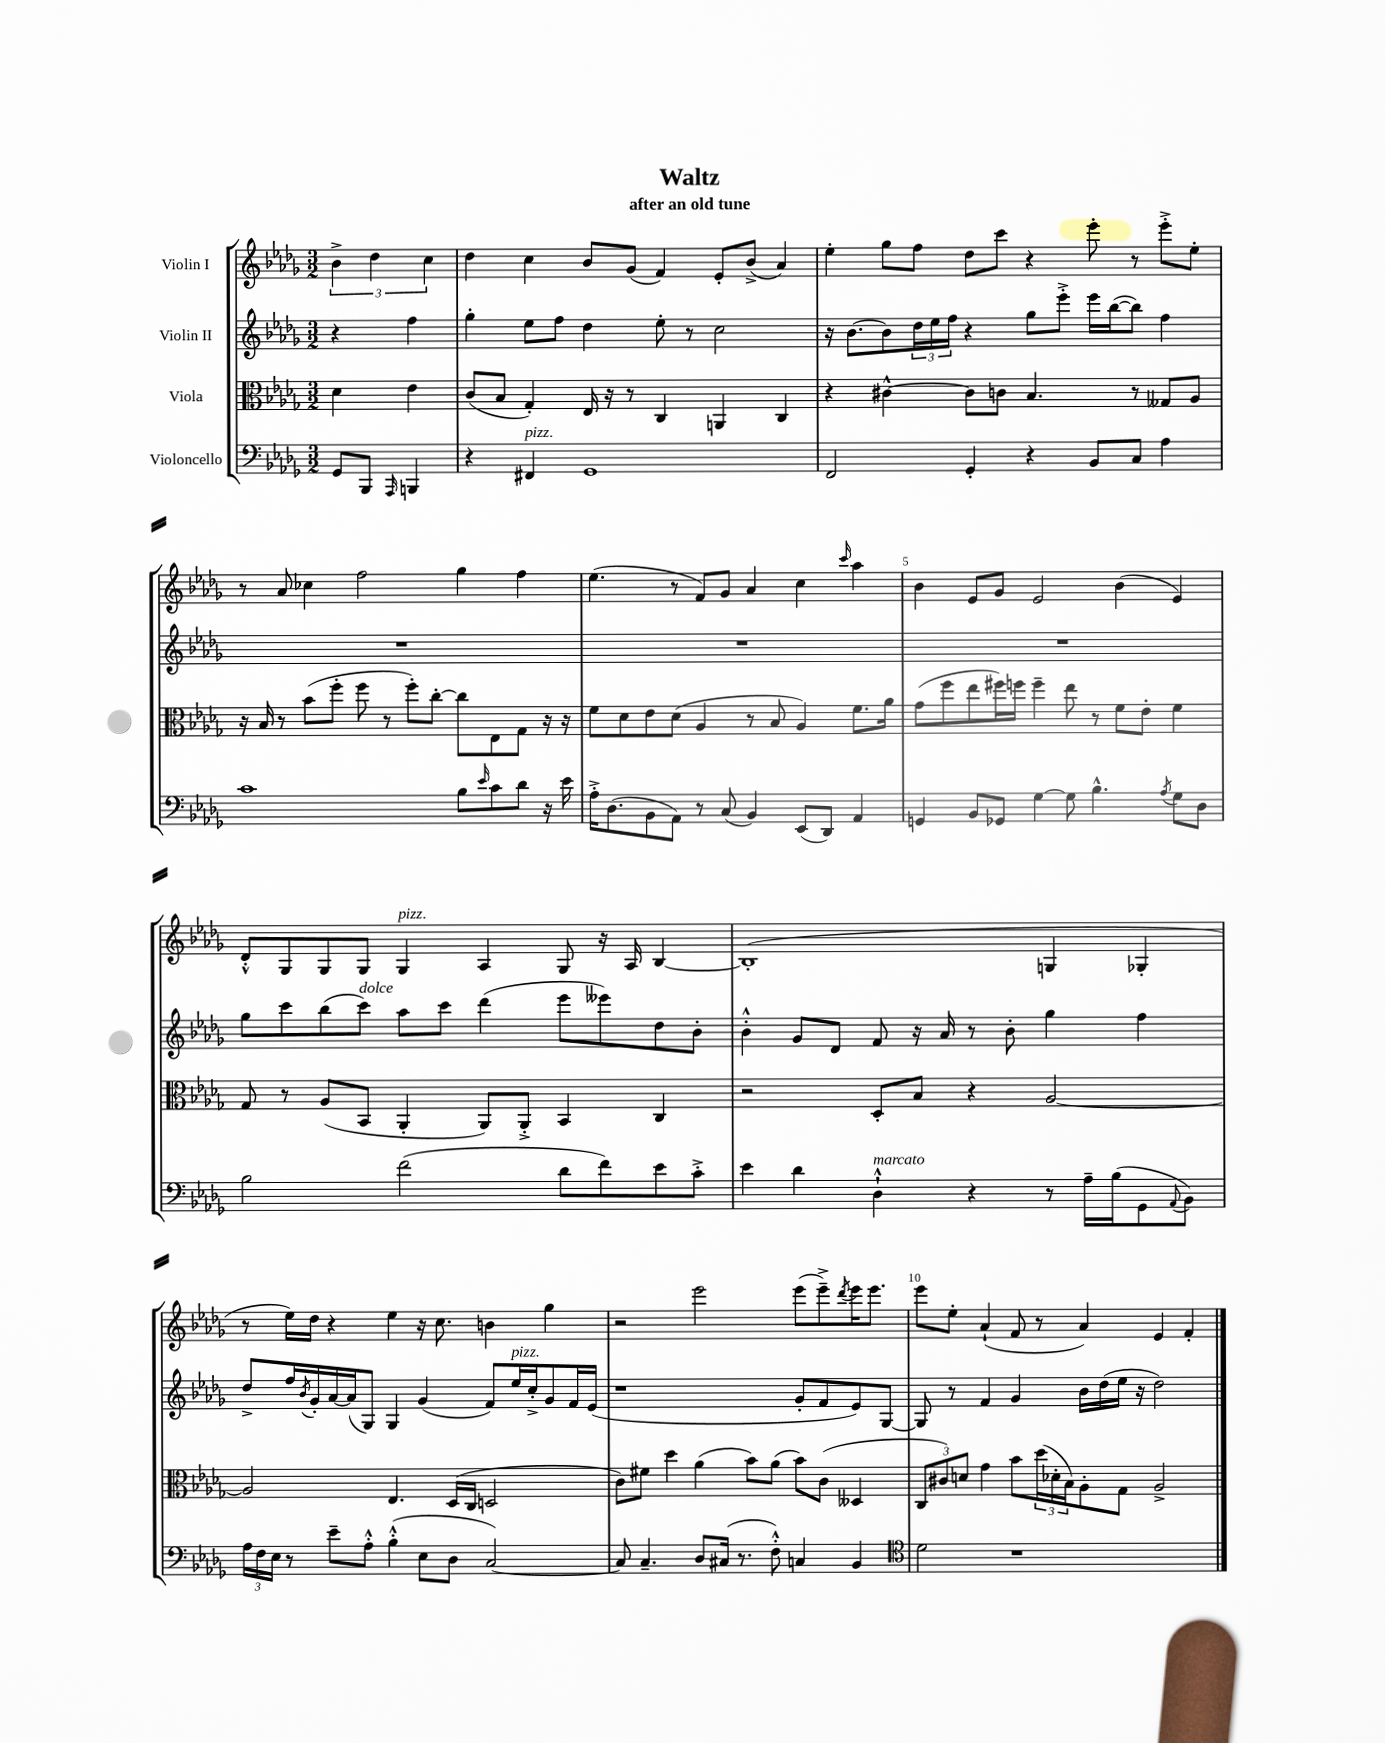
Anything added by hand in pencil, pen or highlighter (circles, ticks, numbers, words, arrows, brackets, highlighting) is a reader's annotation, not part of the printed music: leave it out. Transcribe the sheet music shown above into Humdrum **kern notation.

**kern	**kern	**kern	**kern
*staff4	*staff3	*staff2	*staff1
*clefF4	*clefC3	*clefG2	*clefG2
*k[b-e-a-d-g-]	*k[b-e-a-d-g-]	*k[b-e-a-d-g-]	*k[b-e-a-d-g-]
*M3/2	*M3/2	*M3/2	*M3/2
8GG-/L	4d-\	4r	6b-^\
8BBB-/J	.	.	.
.	.	.	6dd-\
16qqAAA-/	.	.	.
4BBB/	4e-\	4ff\	.
.	.	.	6cc\
=	=	=	=
4r	(8c/L	4gg-'\	4dd-\
.	8B-/J	.	.
4FF#/	4G-'/)	8ee-\L	4cc\
.	.	8ff\J	.
1GG-	16E-/	4dd-\	8b-/L
.	16r	.	.
.	8r	.	(8g-/J
.	4C/	8ee-'\	4f/)
.	.	8r	.
.	4AA/	2cc\	8e-'/L
.	.	.	(8b-^/J
.	4C/	.	4a-/)
=	=	=	=
2FF/	4r	16r	4ee-'\
.	.	[8.b-\L	.
.	[4c#^^\	8b-\]	8gg-\L
.	.	24dd-\L	8ff\J
.	.	24ee-\	.
.	.	24ff\JJ	.
4GG-'/	8c#\]L	4r	8dd-\L
.	8c\J	.	8ccc\J
4r	4.B-/	8gg-\L	4r
.	.	8eee-'^\J	.
8BB-/L	.	16eee-\LL	8eee-'\
.	.	([16bb-\J	.
8C/J	8r	8bb-\]J)	8r
4A-\	8G--/L	4ff\	8eee-'^\L
.	8A-/J	.	8ee-'\J
=	=	=	=
1c	16r	1.r	8r
.	16B-/	.	.
.	8r	.	8a-/
.	(8b-\L	.	4cc-\
.	8ff'\J	.	.
.	8ff\	.	2ff\
.	8r	.	.
.	8ff'\L)	.	.
.	[8cc'\J	.	.
8B-\L	8cc\]L	.	4gg-\
16qqe-/	.	.	.
8c\	8E-\	.	.
8d-\J	8G-\J	.	4ff\
16r	16r	.	.
16e-\	16r	.	.
=	=	=	=
16A-'^\LK	8f\L	1.r	(4.ee-\
(8.D-\	.	.	.
.	8d-\	.	.
8BB-\	8e-\	.	.
8AA-\J)	(8d-\J	.	8r
8r	4A-/	.	8f/L)
(8C/	.	.	8g-/J
4BB-/)	8r	.	4a-/
.	8B-/	.	.
(8EE-/L	4A-/)	.	4cc\
8DD-/J)	.	.	.
.	.	.	16qqccc/
4AA-/	8.f\L	.	4aa-\
.	16a-\Jk	.	.
=	=	=	=
4GG/	(8g-\L	1.r	4b-\
.	8ff\	.	.
8BB-/L	8ee-\	.	8e-/L
8GG-/J	16ff#\L)	.	8g-/J
.	16ff\JJ	.	.
[4G-\	4ff~\	.	2e-/
8G-\]	8ee-\	.	.
4.B-^^\	8r	.	.
.	8f\L	.	(4b-\
.	8e-'\J	.	.
8qA-/	.	.	.
8G-\L	4f\	.	4e-/)
8D-\J	.	.	.
=	=	=	=
2B-\	8G-/	8gg-\L	8d-'^^/L
.	8r	8ccc\	8G-/
.	(8A-/L	(8bb-\	8G-/
.	8BB-/J	8ccc\J)	8G-/J
(2f\	4AA-'/	8aa-\L	4G-/
.	.	8ccc\J	.
.	8AA-/L)	(4ddd-\	4A-/
.	8AA-'^/J	.	.
8d-\L	4BB-/	8eee-\L	8G-/
8f\)	.	8eee--\)	16r
.	.	.	16A-/
8e-\	4C/	8dd-\	[4B-/
8c'^\J	.	8b-'\J	.
=	=	=	=
4e-\	2r	4b-'^^\	(1B-']
4d-\	.	8g-/L	.
.	.	8d-/J	.
4D-`^^\	8D-'/L	8f/	.
.	8B-/J	16r	.
.	.	16a-/	.
4r	4r	8r	.
.	.	8b-'\	.
8r	[2A-/	4gg-\	4G/
16A-~\LL	.	.	.
(16B-\J	.	.	.
8GG-\	.	4ff\	4G-'/
8qqAA-/	.	.	.
8BB-\J)	.	.	.
=	=	=	=
24A-\LL	2A-/]	8dd-^/L	8r
24F\	.	.	.
24E-\JJ	.	.	.
8r	.	16ff/L	16ee-\LL)
.	.	8qb-/	.
.	.	16g-'/	16dd-\JJ
8e-~\L	.	[16a-/	4r
.	.	(16a-/]J	.
8A-'^^\J	.	8G-/J)	.
(4B-'^^\	4.E-/	4G-/	4ee-\
8E-\L	.	(4g-/	16r
.	.	.	8.cc\
8D-\J	(16D-/LL	.	.
.	16C/JJ	.	.
[2C/)	2D/	8f/L)	4b\
.	.	16ee-/L	.
.	.	16cc'^/J	.
.	.	8g-/	4gg-\
.	.	16f/L	.
.	.	(16e-/JJ	.
=	=	=	=
8C/]	8c\L)	1r	2r
4.C~/	8f#\J	.	.
.	4dd-\	.	.
8D-/L	(4a-\	.	2eee-\
(16C#/Jk	.	.	.
8.r	.	.	.
.	8b-\L)	.	.
8F'^^\)	(8a-\J	.	.
4C/	8b-\L)	8g-'/L	(8eee-\L
.	(8c\J	8f/	8eee-~^\)
.	.	.	8qddd-/
4BB-/	4D--/	8e-/)	16eee-\K
.	.	.	8.eee-\J
.	.	[8G-/J	.
=	=	=	=
*clefC4	*	*	*
2d-\	12C/L	8G-/]	8eee-\L
.	12c#/)	.	.
.	.	8r	8ee-'\J
.	12d/J	.	.
.	4g-\	4f/	(4a-`/
1r	8b-\L	4g-/	8f/
.	(24dd-\L	.	8r
.	24d-'\	.	.
.	24B-\J)	.	.
.	8A-'\	16b-\LL	4a-/)
.	.	(16dd-\	.
.	8G-\J	16ee-\JJ	.
.	.	16r	.
.	2A-^/	2dd-\)	4e-/
.	.	.	4f'/
==	==	==	==
*-	*-	*-	*-
